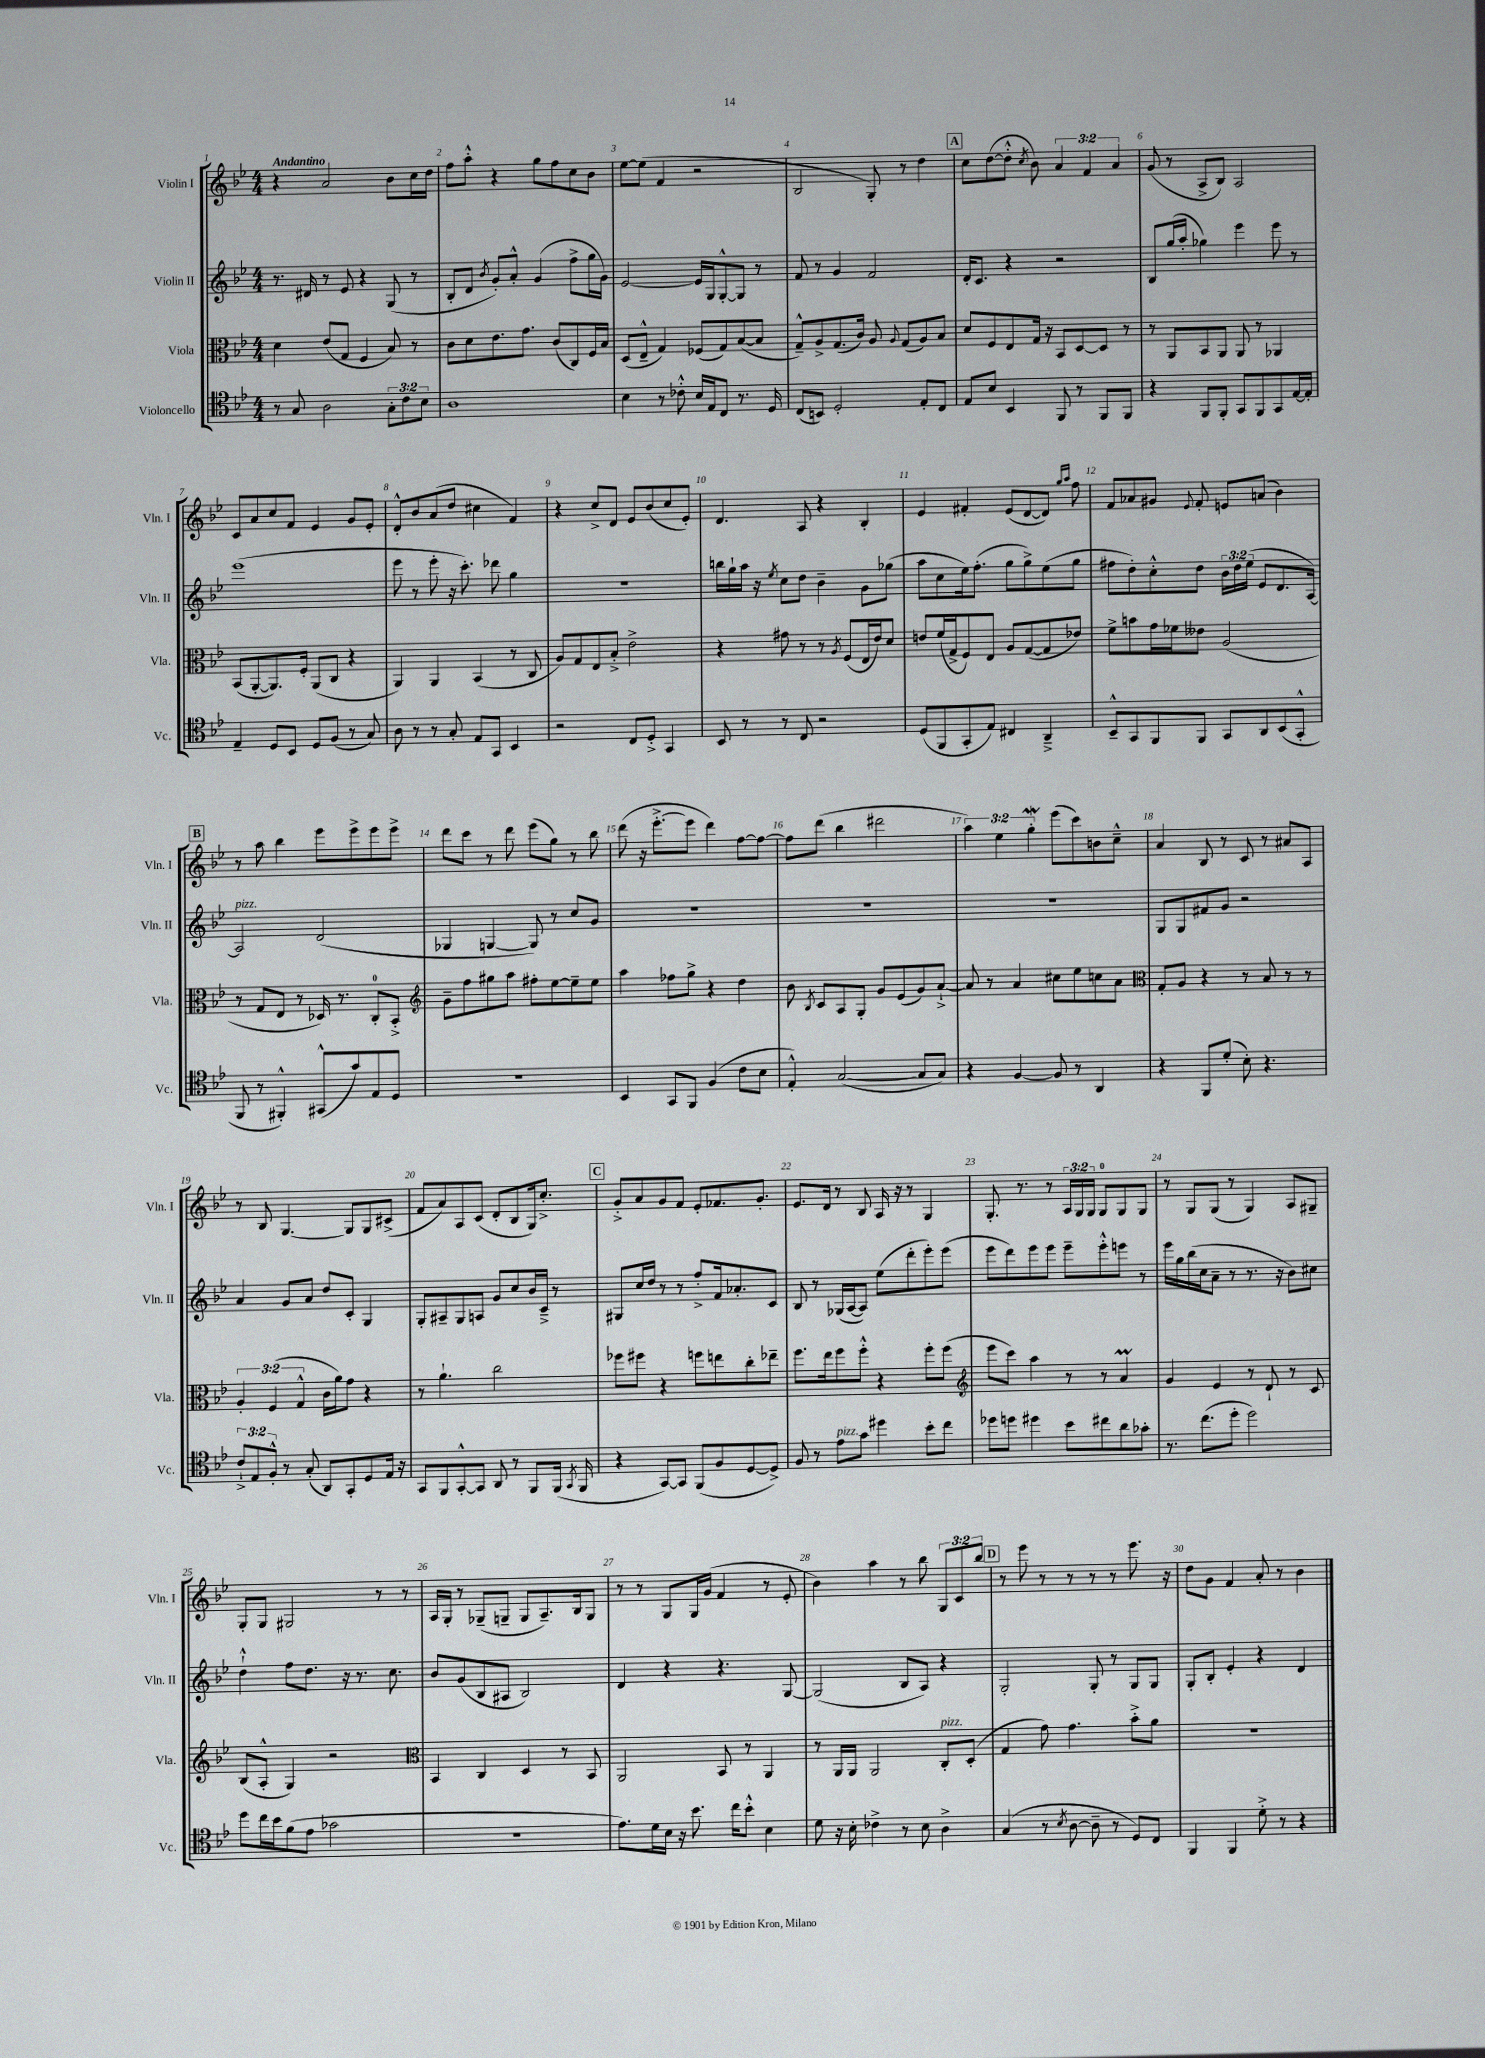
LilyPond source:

<<
\new StaffGroup <<
\new Staff = "s0" \with { instrumentName = "Violin I" shortInstrumentName = "Vln. I" } {
    \clef treble \key bes \major \numericTimeSignature \time 4/4 \override Staff.TupletNumber.text = #tuplet-number::calc-fraction-text \tempo "Andantino"
    \autoBeamOff r4 a'2 bes'8[ c''16 d''16] |
    f''8[ a''8]-.-^ r4 g''8[ f''8 c''8 bes'8] |
    ees''8[~ ees''8]( f'4 r2 |
    bes2 g8-.) r8 d''4 |
    \mark \markup { \box "A" } c''8[ d''8~( d''8]-.-^ \acciaccatura { c''8 } bes'8) \tuplet 3/2 { a'4 f'4 a'4 } |
    g'8( r8 a8[-> bes8]) a2 |
    c'8[ a'8 c''8 f'8] ees'4 g'8[ ees'8]-. |
    d'8[-.-^ bes'8 a'8( d''8] cis''4 f'4) |
    r4 c''8[-> d'8] ees'8[ bes'8( c''8 ees'8]-.) |
    d'4. a8 r4 bes4-. |
    ees'4 fis'4-. ees'8[( d'8~ d'8]) \grace { g''16[ a''16] } f''8 |
    f'8[ aes'8 gis'8] \appoggiatura { ees'8 } f'8-. e'8[ a'8]( bes'4) |
    \mark \markup { \box "B" } r8 a''8 bes''4 ees'''8[ ees'''8-> ees'''8 ees'''8]-> |
    d'''8[ c'''8] r8 d'''8 ees'''8[( g''8]) r8 bes''8 |
    d'''8( r16 ees'''8.[~-.-> ees'''8] d'''4) f''8[~ f''8]~ |
    f''8[ d'''8]( bes''4 dis'''2 |
    \tuplet 3/2 { a''4) ees''4 g''4-.\mordent } ees'''8[( c'''8) b'8 c''8]---^ |
    a'4 bes8 r8 c'8 r8 ais'8[ a8] |
    r8 bes8 g4.~ g8[ g8 cis'8]->( |
    f'8[ a'8) a8 c'8]( d'8[-. bes8 g16) c''8.]-.-> |
    \mark \markup { \box "C" } g'8[-.-> a'8 g'8 f'8] ees'8[-. fes'8. g'8.]-. |
    ees'8.[ d'16] r8 bes8 a16 r16 r8 g4 |
    g8.-. r8. r8 \tuplet 3/2 { a16[ g16 g16] } g8[-0 g8 g8] |
    r8 g8[ g8]( r8 g4) a8[ gis8]-- |
    g8[-. g8] gis2 r8 r8 |
    a16[ g16]-. r8 ges8[--( g8]-- g8[ a8.--) bes16 g8] |
    r8 r8 g8[ g16 g'16]( f'4 r8 ees'8-. |
    bes'4) a''4 r8 bes''8 \tuplet 3/2 { g8[ c'8 bes''8] } |
    \mark \markup { \box "D" } r8 ees'''8 r8 r8 r8 r8 ees'''8. r16 |
    d''8[ g'8] f'4 a'8-. r8 bes'4 \bar "|." |
}
\new Staff = "s1" \with { instrumentName = "Violin II" shortInstrumentName = "Vln. II" } {
    \clef treble \key bes \major \numericTimeSignature \time 4/4 \override Staff.TupletNumber.text = #tuplet-number::calc-fraction-text
    \autoBeamOff r8. dis'16 r8 ees'8 r4 g8( r8 |
    bes8[-. d'8] \acciaccatura { bes'8 } g'8[-.) a'8]-.-^ g'4( f''8[-> g''16 g'16]) |
    ees'2~ ees'16[ g16 g8~-.-^ g8] r8 |
    f'8 r8 g'4 f'2 |
    \mark \markup { \box "A" } d'16[-. c'8.] r4 r2 |
    bes8[ g''16( a''16]-. ges''4) ees'''4 ees'''8 r8 |
    ees'''1( |
    ees'''8 r8 ees'''8-. r16 c'''8.-.) des'''8 g''4 |
    R1 |
    b''16[ g''16-! a''16] r16 \acciaccatura { ees''8 } c''8[ d''8] bes'4-- g'8[ ges''8]( |
    a''8[ c''8 ees''16) f''8.]-.( g''8[ g''8->) ees''8( g''8] |
    fis''8[ d''8-.) c''8-.-^ d''8] \tuplet 3/2 { bes'16[ d''16 ees''16]( } ees'8[ d'8. a16]~) |
    \mark \markup { \box "B" } a2^\markup { \italic "pizz." } d'2( |
    ges4 g4~ g8) r8 c''8[ g'8] |
    R1 |
    R1 |
    R1 |
    g8[ g8 fis'8 g'8] r2 |
    a'4 g'8[ a'8] d''8[ c'8]-. g4 |
    g8[-. ais8-- g8 a8] g'8[ c''8 bes'16 c'16]---> r8 |
    \mark \markup { \box "C" } gis8[ c''16 d''16] r8 r8 f''8[-.-> f'16 aes'8.-. c'8] |
    bes8 r8 ges16[( a16~ a8]) ees''8[( d'''8-. ees'''8-.) ees'''8]( |
    ees'''8[ d'''8) ees'''8 ees'''8] ees'''8[-- ees'''8-.-^ e'''8] r8 |
    ees'''16[ g''16 bes''16( c''16 a'8]-- r8 r8. r16 bes'8[) cis''8] |
    d''4-!-^ f''8[ d''8.] r16 r8. c''8. |
    bes'8[ g'8( bes8 ais8] bes2) |
    d'4 r4 r4. g8~ |
    g2( bes8[ a8]) r4 |
    \mark \markup { \box "D" } g2-. g8-. r8 g8[ g8] |
    g8[-. bes8]-. ees'4-. r4 d'4 \bar "|." |
}
\new Staff = "s2" \with { instrumentName = "Viola" shortInstrumentName = "Vla." } {
    \clef alto \key bes \major \numericTimeSignature \time 4/4 \override Staff.TupletNumber.text = #tuplet-number::calc-fraction-text
    \autoBeamOff d'4 ees'8[( g8] f4 bes8) r8 |
    c'8[ d'8 ees'8. g'8.] c'8[( c8) f16 bes16] |
    d8[( ees8]---^ g4) fes8[( g8) bes8~( bes8] |
    g8[---^) a8-> g8.( c'16]) a8 \appoggiatura { a8 } g8[( a8) bes8] |
    \mark \markup { \box "A" } d'8[ f8 ees8 g16] r16 bes,8[ d8~ d8] r8 |
    r8 a,8[ bes,8 a,8] a,8 r8 aes,4 |
    bes,8[( a,8~-. a,8.) f16]-. a,8[( c8] r4 |
    a,4) a,4 bes,4( r8 c8 |
    a8[) g8 ees8 bes8]-.-> ees'2-> |
    r4 gis'8 r8 r8 \acciaccatura { a8 } f8[( ees16 ees'16) d'8] |
    e'8[ f'16( g16-> f8) ees8] a8[ g8~( g8 ees'8]) |
    f'8[-> b'8 g'16 fes'16 eeses'8] a2( |
    \mark \markup { \box "B" } r8 g8[ ees8] r8 des16) r8. c8[-0-. bes,8]-.-> |
    \clef treble g'8[-- f''8 gis''8 a''8] fis''8[-. ees''8~ ees''8-- ees''8] |
    a''4 fes''8[ g''8]-> r4 d''4 |
    bes'8 \acciaccatura { bes8 } c'8[ a8 g8]-. g'8[ ees'8( g'8) a'8]~-!-> |
    a'8 r8 a'4 cis''8[ ees''8 c''8 a'8] |
    \clef alto g8[-. a8] r4 r8 bes8 r8 r8 |
    \tuplet 3/2 { a4-. f4( g4-^ } c'16[ a'16) g'8] r4 |
    r8 a'4.-! c''2 |
    \mark \markup { \box "C" } fes''8[ fis''8] r4 f''8[ e''8 c''8-. ees''8]-- |
    f''8.[ ees''16 f''8 f''8]-.-^ r4 f''8[-. f''8]( |
    \clef treble ees'''8[ c'''8]) a''4 r8 r8 a'4\prall |
    g'4 ees'4 r8 d'8-! r8 c'8 |
    bes8[( a8]-.-^ g4) r2 |
    \clef alto bes,4 c4 d4 r8 bes,8 |
    a,2 bes,8 r8 a,4 |
    r8 a,16[ a,16] a,2 c8[-.^\markup { \italic "pizz." } d8]-.( |
    \mark \markup { \box "D" } g4 g'8) g'4. bes'8[-.-> a'8] |
    R1 \bar "|." |
}
\new Staff = "s3" \with { instrumentName = "Violoncello" shortInstrumentName = "Vc." } {
    \clef tenor \key bes \major \numericTimeSignature \time 4/4 \override Staff.TupletNumber.text = #tuplet-number::calc-fraction-text
    \autoBeamOff r8 g8 a2 \tuplet 3/2 { g8[-. c'8 bes8] } |
    a1 |
    bes4 r8 ces'8-.-^ bes16[ ees16 c8] r8. d16 |
    c8[( b,8]) d2-. ees8[-. c8] |
    \mark \markup { \box "A" } ees8[ bes8] bes,4 f,8 r8 f,8[ f,8] |
    r4 f,8[ f,8]-. g,8[ f,8 g,8 ees16~ ees16]-. |
    ees4-- d8[ bes,8] d8[ f8]( r8 g8) |
    a8 r8 r8 g8-. ees8[ g,8] bes,4 |
    r2 c8[ d8]-.-> g,4 |
    bes,8 r8 r8 c8 r2 |
    d8[( f,8 g,8-. ees8]) cis4 a,4---> |
    bes,8[---^ g,8 f,8 f,8] g,8[ a,8 bes,8( g,8]-.-^ |
    \mark \markup { \box "B" } f,8 r8 fis,4-.-^) gis,8[-^( g'8) ees8 d8] |
    R1 |
    bes,4 g,8[ f,8] f4( c'8[ bes8] |
    ees4-.-^) g2~( g8[ g8]) |
    r4 f4~ f8 r8 a,4 |
    r4 f,8[ d'8]-.( bes8-.) r4. |
    \tuplet 3/2 { c'8[-!-> ees8 f8]-.-^ } r8 g8-.( a,8[) g,8-. d8 ees16] r16 |
    g,8[ f,8 g,8~-.-^ g,8] a,8 r8 f,8[ f,16]( \acciaccatura { g,8 } f,16 |
    \mark \markup { \box "C" } r4 g,8[~) g,8] f,8[( f8 d8~ d8]->) |
    f8 r8 ees'8[^\markup { \italic "pizz." } g'8] dis''4 bes'8[-. c''8] |
    des''8[ d''8] dis''4 bes'8[ cis''8 a'8 ges'8]-. |
    r8. c''8.[( d''8]-. d''2) |
    d''8[ c''16 bes'16 f'8( ees'8] ges'2 |
    R1 |
    ees'8.[) d'16 bes16] r16 bes'8. c''16[ bes'8]-.-^ bes4 |
    d'8 r16 bes16-. ces'4-> r8 bes8 a4-> |
    \mark \markup { \box "D" } g4( r8 \acciaccatura { bes8 } a8~ a8-- r8 d8[) c8] |
    f,4 f,4 d'8-.-> r8 r4 \bar "|." |
}
>>
>>
\layout { \context { \Score \override BarNumber.break-visibility = ##(#f #t #t) barNumberVisibility = #all-bar-numbers-visible } }
